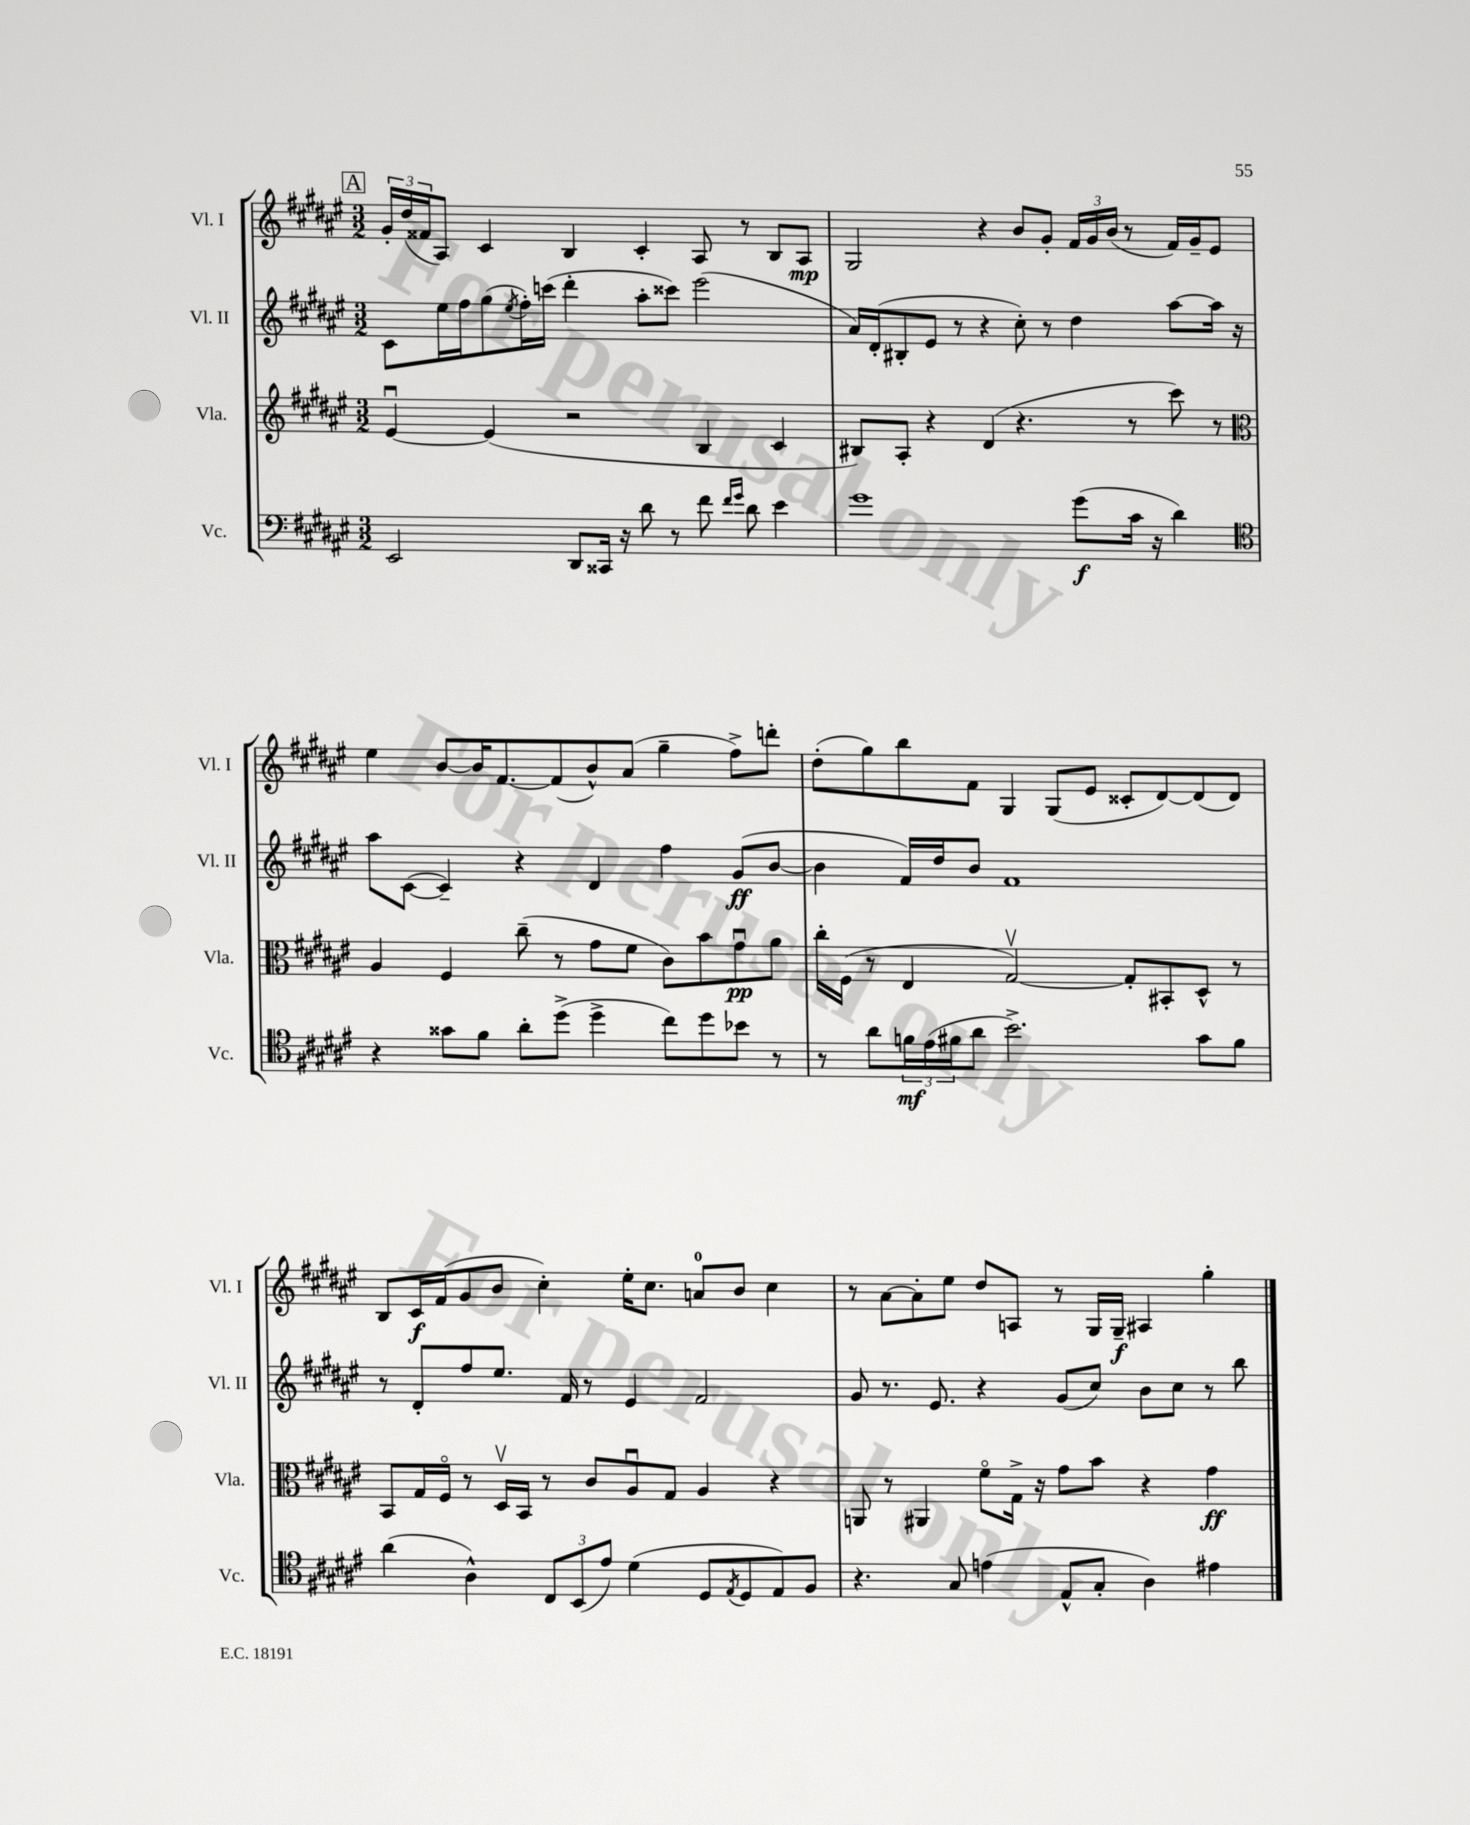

**kern	**kern	**kern	**kern
*staff4	*staff3	*staff2	*staff1
*clefF4	*clefG2	*clefG2	*clefG2
*k[f#c#g#d#a#e#]	*k[f#c#g#d#a#e#]	*k[f#c#g#d#a#e#]	*k[f#c#g#d#a#e#]
*M3/2	*M3/2	*M3/2	*M3/2
2EE#	[4e#u	8c#	24g#'
.	.	.	(24dd#
.	.	.	24f##
.	.	16ee#	8A#)
.	.	16ff#	.
.	(4e#]	(8gg#	4c#
.	.	8qee#	.
.	.	16ff#')	.
.	.	(16ccc	.
8DD#	2r	4ddd#'	4B
16CC##	.	.	.
16r	.	.	.
8d#	.	8aa#'	4c#'
8r	.	8ccc##)	.
8f#	4B	(2eee#	8A#
16qqf#	.	.	.
16qqg#	.	.	.
8d#	.	.	8r
4e#	4c#	.	8B
.	.	.	8A#
=	=	=	=
1g#	8B#)	16a#)	2G#
.	.	(16d#'	.
.	8A#'	8B#'	.
.	4r	8e#	.
.	.	8r	.
.	(4d#	4r	4r
.	4.r	8cc#')	8b
.	.	8r	8g#'
(8g#	.	4dd#	24f#
.	.	.	24g#
.	.	.	(24b
16c#	8r	.	8r
16r	.	.	.
4d#)	8ccc#)	[8aa#	16f#)
.	.	.	16g#~
.	8r	16aa#]	8e#
.	.	16r	.
=	=	=	=
*clefC4	*clefC3	*	*
4r	4A#	8aa#	4ee#
.	.	([8c#	.
8g##	4F#	4c#~])	[8b
8f#	.	.	16b]
.	.	.	[8.f#
8a#'	(8cc#~	4r	.
(8dd#^	8r	.	(8f#]
4dd#^	8g#	4d#	8b^^)
.	8f#	.	(8a#
8cc#)	8c#)	4ff#	4gg#~
8dd#	8b	.	.
8b-	8g#u	(8g#	8ff#^)
8r	8a#	[8b	8ddd'
=	=	=	=
8r	16cc#'	4b]	(8dd#'
.	(16F#	.	.
8a#	8r	.	8gg#)
24f	4E#	16f#)	8bb
(24e#	.	.	.
.	.	16dd#	.
24f#	.	.	.
8a#	.	8b	8f#
2.b^)	[2G#v)	1f#	4G#
.	.	.	(8G#
.	.	.	8e#
.	8G#']	.	8c##'
.	8BB#'	.	[8d#)
8g#	8D#^^	.	(8d#]
8f#	8r	.	8d#)
=	=	=	=
(4a#	8BB	8r	8B
.	16G#	8d#'	16c#
.	16F#o	.	(16f#
4A#^^)	8r	8ff#	8g#
.	16D#v	8.ee#	8b
.	16BB	.	.
12C#	8r	.	4cc#')
.	.	16f#	.
(12BB	.	.	.
.	8c#	8r	.
12e#)	.	.	.
(4d#	8A#u	4e#	16ee#'
.	.	.	8.cc#
.	8G#	.	.
8D#	4A#	2f#	8a
8qE#	.	.	.
8D#	.	.	8b
8E#)	4r	.	4cc#
8F#	.	.	.
=	=	=	=
4.r	8AA	8g#	8r
.	8r	8.r	[8a#
.	4AA#	.	8a#']
.	.	8.e#	.
8G#	.	.	8ee#
(4e	8f#o	4r	8dd#
.	16G#^	.	8A
.	16r	.	.
8E#^^	8g#	(8g#	8r
8G#'	8b	8cc#)	16G#
.	.	.	16G#~
4A#)	4r	8b	4A#
.	.	8cc#	.
4e#	4g#	8r	4gg#'
.	.	8bb	.
==	==	==	==
*-	*-	*-	*-
